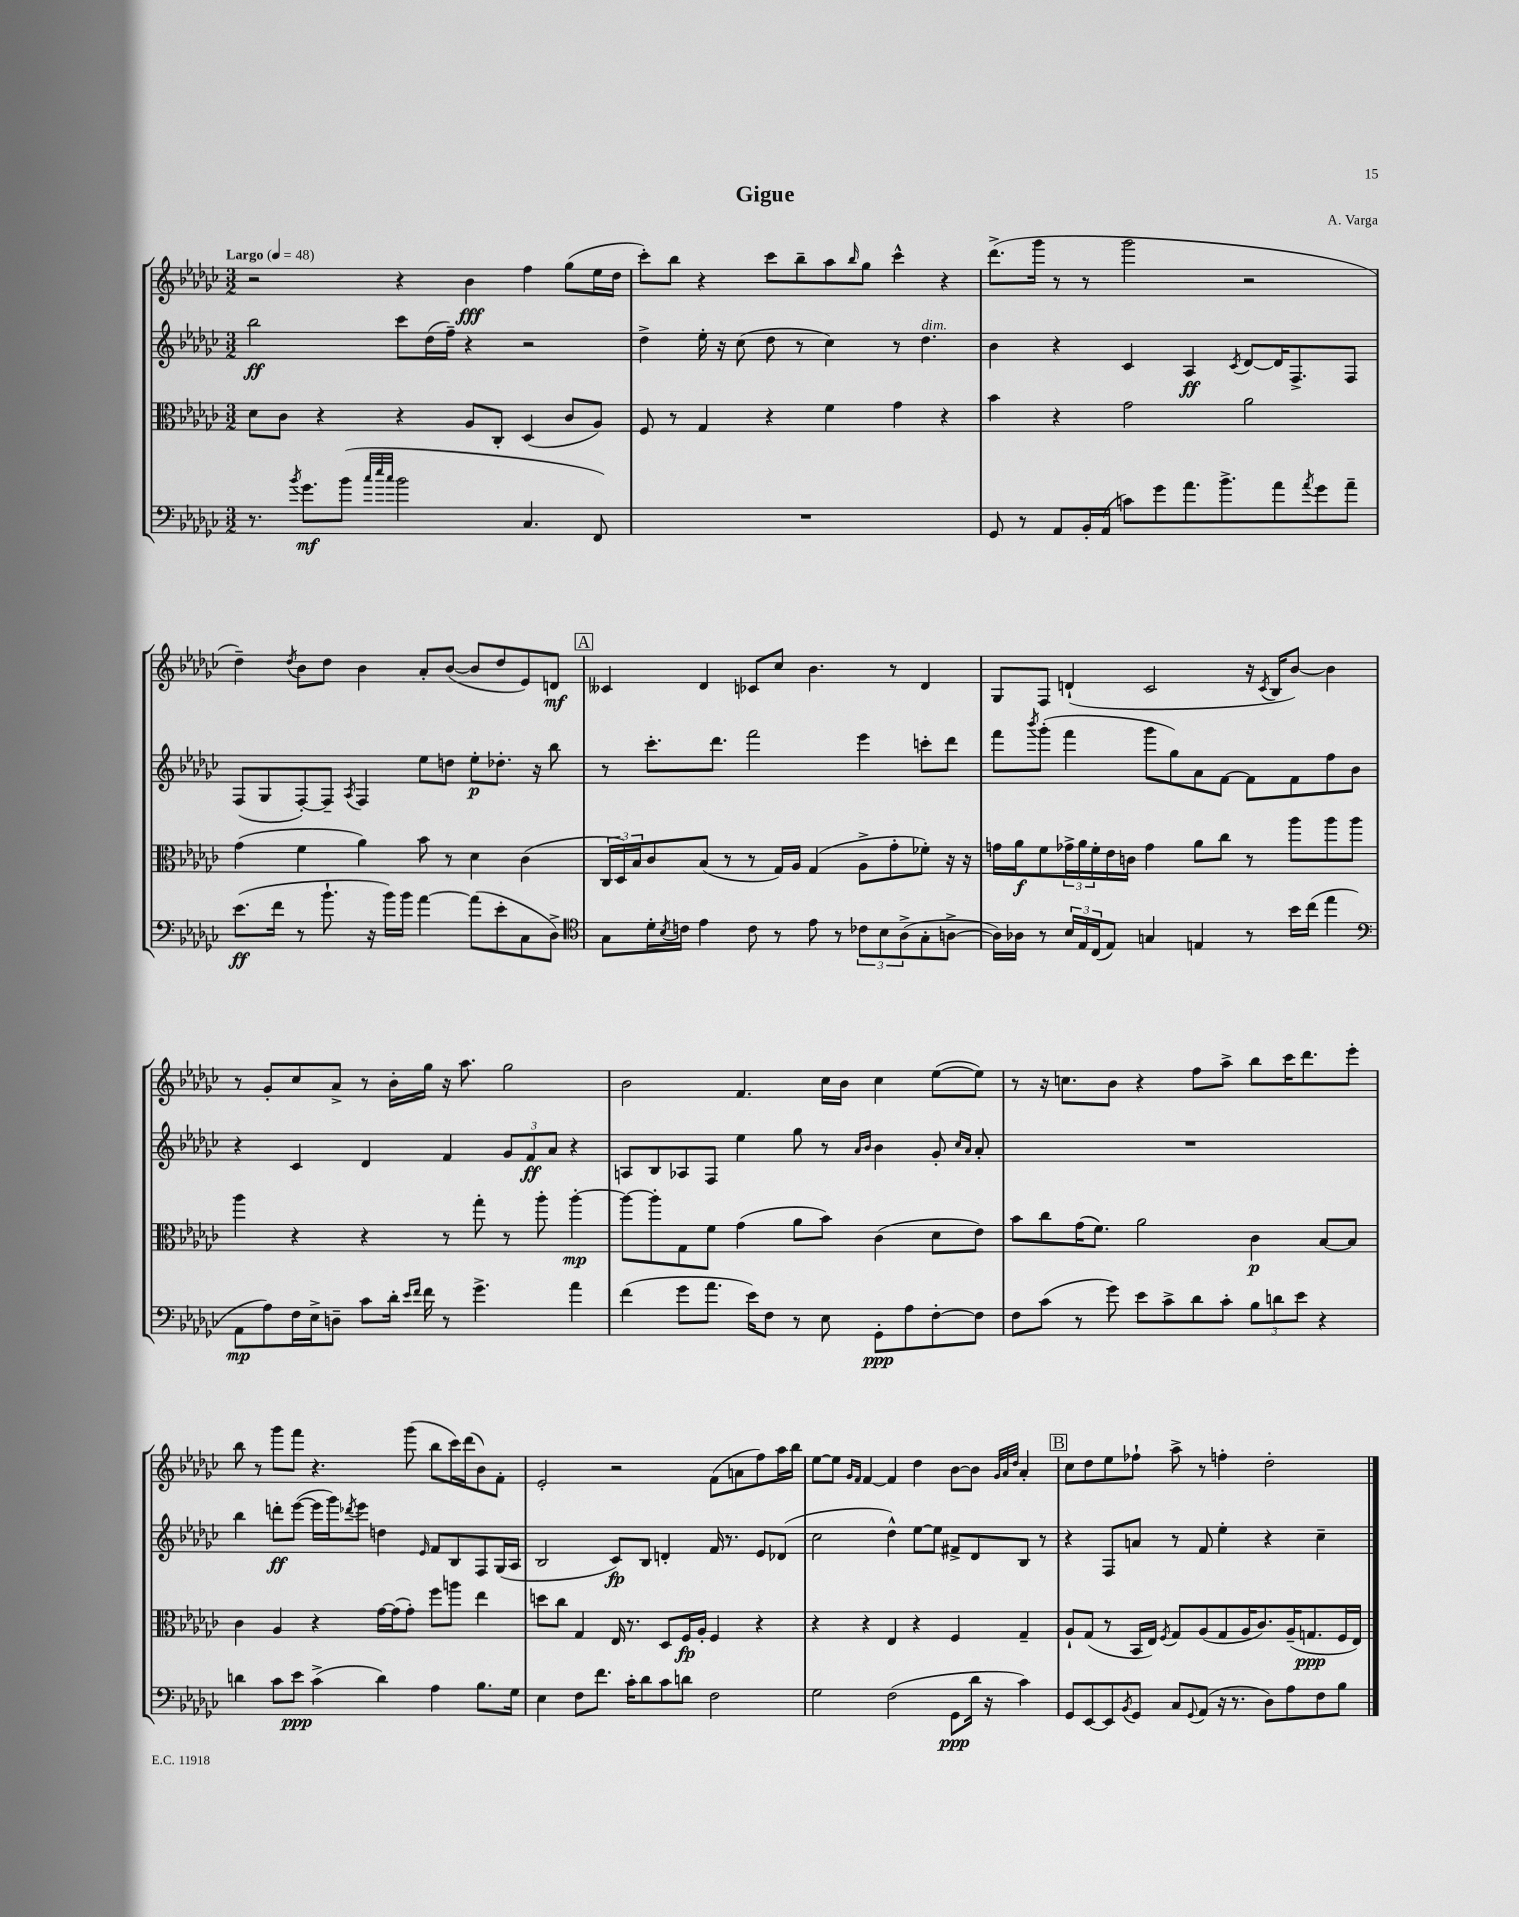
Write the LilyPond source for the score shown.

\header { title = "Gigue" composer = "A. Varga" }
<<
\new StaffGroup <<
\new Staff = "s0" {
    \clef treble \key ges \major \numericTimeSignature \time 3/2 \tempo "Largo" 4 = 48
    r2 r4 bes'4\fff f''4 ges''8( ees''16 des''16 |
    ces'''8-.) bes''8 r4 ces'''8 bes''8-- aes''8 \grace { bes''16 } ges''8 ces'''4-^ r4 |
    des'''8.->( ges'''16 r8 r8 ges'''2 r2 |
    des''4--) \acciaccatura { des''8 } bes'8 des''8 bes'4 aes'8-. bes'8~( bes'8 des''8 ees'8) d'8\mf |
    \mark \markup { \box "A" } ceses'4 des'4 ces'8 ces''8 bes'4. r8 des'4 |
    ges8 f8 d'4-!( ces'2 r16 \acciaccatura { ces'8 } bes16 bes'8~) bes'4 |
    r8 ges'8-. ces''8 aes'8-> r8 bes'16-. ges''16 r16 aes''8. ges''2 |
    bes'2 f'4. ces''16 bes'16 ces''4 ees''8~( ees''8) |
    r8 r16 c''8. bes'8 r4 f''8 aes''8-> bes''8 ces'''16 des'''8. ees'''8-. |
    bes''8 r8 ges'''8 f'''8 r4. ges'''8( bes''8 ces'''16) des'''16( bes'8) f'8-. |
    ees'2-. r2 f'8( a'8 f''8) aes''16 bes''16 |
    ees''8~ ees''8 \grace { ges'16 f'16 } f'4~ f'4 des''4 bes'8~ bes'8 \grace { ges'32 aes'32 des''32 } aes'4-. |
    \mark \markup { \box "B" } ces''8 des''8 ees''8 fes''8-! aes''8-> r8 f''4-. des''2-. \bar "|." |
}
\new Staff = "s1" {
    \clef treble \key ges \major \numericTimeSignature \time 3/2
    bes''2\ff ces'''8 des''16( f''16--) r4 r2 |
    des''4-> ees''16-. r16 ces''8( des''8 r8 ces''4) r8 des''4.^\markup { \italic "dim." } |
    bes'4 r4 ces'4 aes4\ff \acciaccatura { ces'8 } des'8~ des'16 f8.-> f8 |
    f8( ges8 f8~-.) f8-- \acciaccatura { aes8 } f4 ees''8 d''8 ees''8-.\p des''8.-. r16 bes''8 |
    \mark \markup { \box "A" } r8 ces'''8.-. des'''8. f'''2 ees'''4 c'''8-. des'''8 |
    f'''8 \acciaccatura { bes'''8 } ges'''8-.( f'''4 ges'''8 ges''8) aes'8 f'8~ f'8 f'8 f''8 bes'8 |
    r4 ces'4 des'4 f'4 \tuplet 3/2 { ges'8 f'8\ff aes'8 } r4 |
    a8 bes8 aes8 f8 ees''4 ges''8 r8 \grace { aes'16 bes'16 } bes'4 ges'8-. \grace { ces''16 aes'16 } aes'8-. |
    R1. |
    bes''4 d'''8-.\ff ees'''8~( ees'''16 ges'''16) \acciaccatura { des'''8 } ees'''8 d''4 \grace { ees'16 } f'8 bes8 f8 ges16( aes16 |
    bes2 ces'8\fp) bes8 d'4-. f'16 r8. ees'8 des'8( |
    ces''2 des''4-^) ees''8~ ees''8 fis'8-> des'8 bes8 r8 |
    \mark \markup { \box "B" } r4 f8 a'8 r8 f'8 ees''4-. r4 ces''4-- \bar "|." |
}
\new Staff = "s2" {
    \clef alto \key ges \major \numericTimeSignature \time 3/2
    des'8 ces'8 r4 r4 aes8 ces8-. des4( ces'8 aes8) |
    f8 r8 ges4 r4 f'4 ges'4 r4 |
    bes'4 r4 ges'2 aes'2 |
    ges'4( f'4 aes'4) bes'8 r8 des'4 ces'4( |
    \mark \markup { \box "A" } \tuplet 3/2 { ces16 des16) bes16 } ces'8 bes8( r8 r8 ges16) aes16 ges4( aes8-> ges'8-. fes'8-.) r16 r16 |
    g'16 aes'16\f f'8 \tuplet 3/2 { ges'16-> aes'16 f'16-. } ees'16 c'16 ges'4 aes'8 ces''8 r8 aes''8 aes''8 aes''8 |
    aes''4 r4 r4 r8 ges''8-. r8 aes''8-. aes''4~-.\mp |
    aes''8~ aes''8-. ges8 f'8 ges'4( aes'8 bes'8) ces'4( des'8 ees'8) |
    bes'8 ces''8 ges'16( f'8.) aes'2 ces'4\p bes8~ bes8 |
    ces'4 aes4 r4 ges'16~ ges'16( ges'8-.) f''8 a''8 ees''4 |
    d''8 ces''8 ges4 ees16 r8. des8 f16\fp aes16-. f4 r4 |
    r4 r4 ees4 r4 f4 ges4-- |
    \mark \markup { \box "B" } aes8-! ges8( r8 bes,16 ees16) \acciaccatura { f8 } ges8 aes8( ges8 aes16 ces'8.) aes16--( g8.\ppp f16 ees16) \bar "|." |
}
\new Staff = "s3" {
    \clef bass \key ges \major \numericTimeSignature \time 3/2
    r8. \acciaccatura { bes'8 } ges'8.\mf bes'8( \grace { ces''32 ees''32 ces''32 } bes'2 ces4. f,8) |
    R1. |
    ges,8 r8 aes,8 bes,16-. aes,16( c'8) ges'8 aes'8. bes'8.-> aes'8 \acciaccatura { aes'8 } ges'8 aes'8-- |
    ees'8.\ff( f'16 r8 bes'8.-! r16 bes'16) bes'16 aes'4~ aes'8( ees'8-. ces8 des8->) |
    \mark \markup { \box "A" } \clef tenor ges8 des'16-. \acciaccatura { bes8 } c'16 ees'4 c'8 r8 ees'8 r8 \tuplet 3/2 { ces'8 bes8 aes8->( } ges8-. a8~-> |
    a16) aes16 r8 \tuplet 3/2 { bes16 ees16 ces16( } ees8) g4 e4 r8 bes'16 ces''16( ees''4 |
    \clef bass aes,8\mp aes8) f16 ees16-> d8-- ces'8 des'16-. \grace { ees'16 f'16 } f'16 r8 ges'4.-> aes'4 |
    f'4( ges'8 aes'8. ees'16) f8 r8 ees8 ges,8-.\ppp aes8 f8~-. f8 |
    f8 ces'8( r8 ges'8) ees'8 ces'8-> des'8 ces'8-. \tuplet 3/2 { bes8 d'8 ees'8 } r4 |
    d'4 ces'8 ees'8\ppp ces'4->( d'4) aes4 bes8. ges16 |
    ees4 f8 f'8. ces'16-. des'8 ces'8 d'8 f2 |
    ges2 f2( ges,8\ppp des'16 r16 ces'4) |
    \mark \markup { \box "B" } ges,8 ees,8~ ees,8 \acciaccatura { bes,8 } ges,8 ces8 \appoggiatura { ges,8 } aes,8( r16 r8. des8) aes8 f8 bes8 \bar "|." |
}
>>
>>
\layout { \context { \Score \remove "Bar_number_engraver" } }
